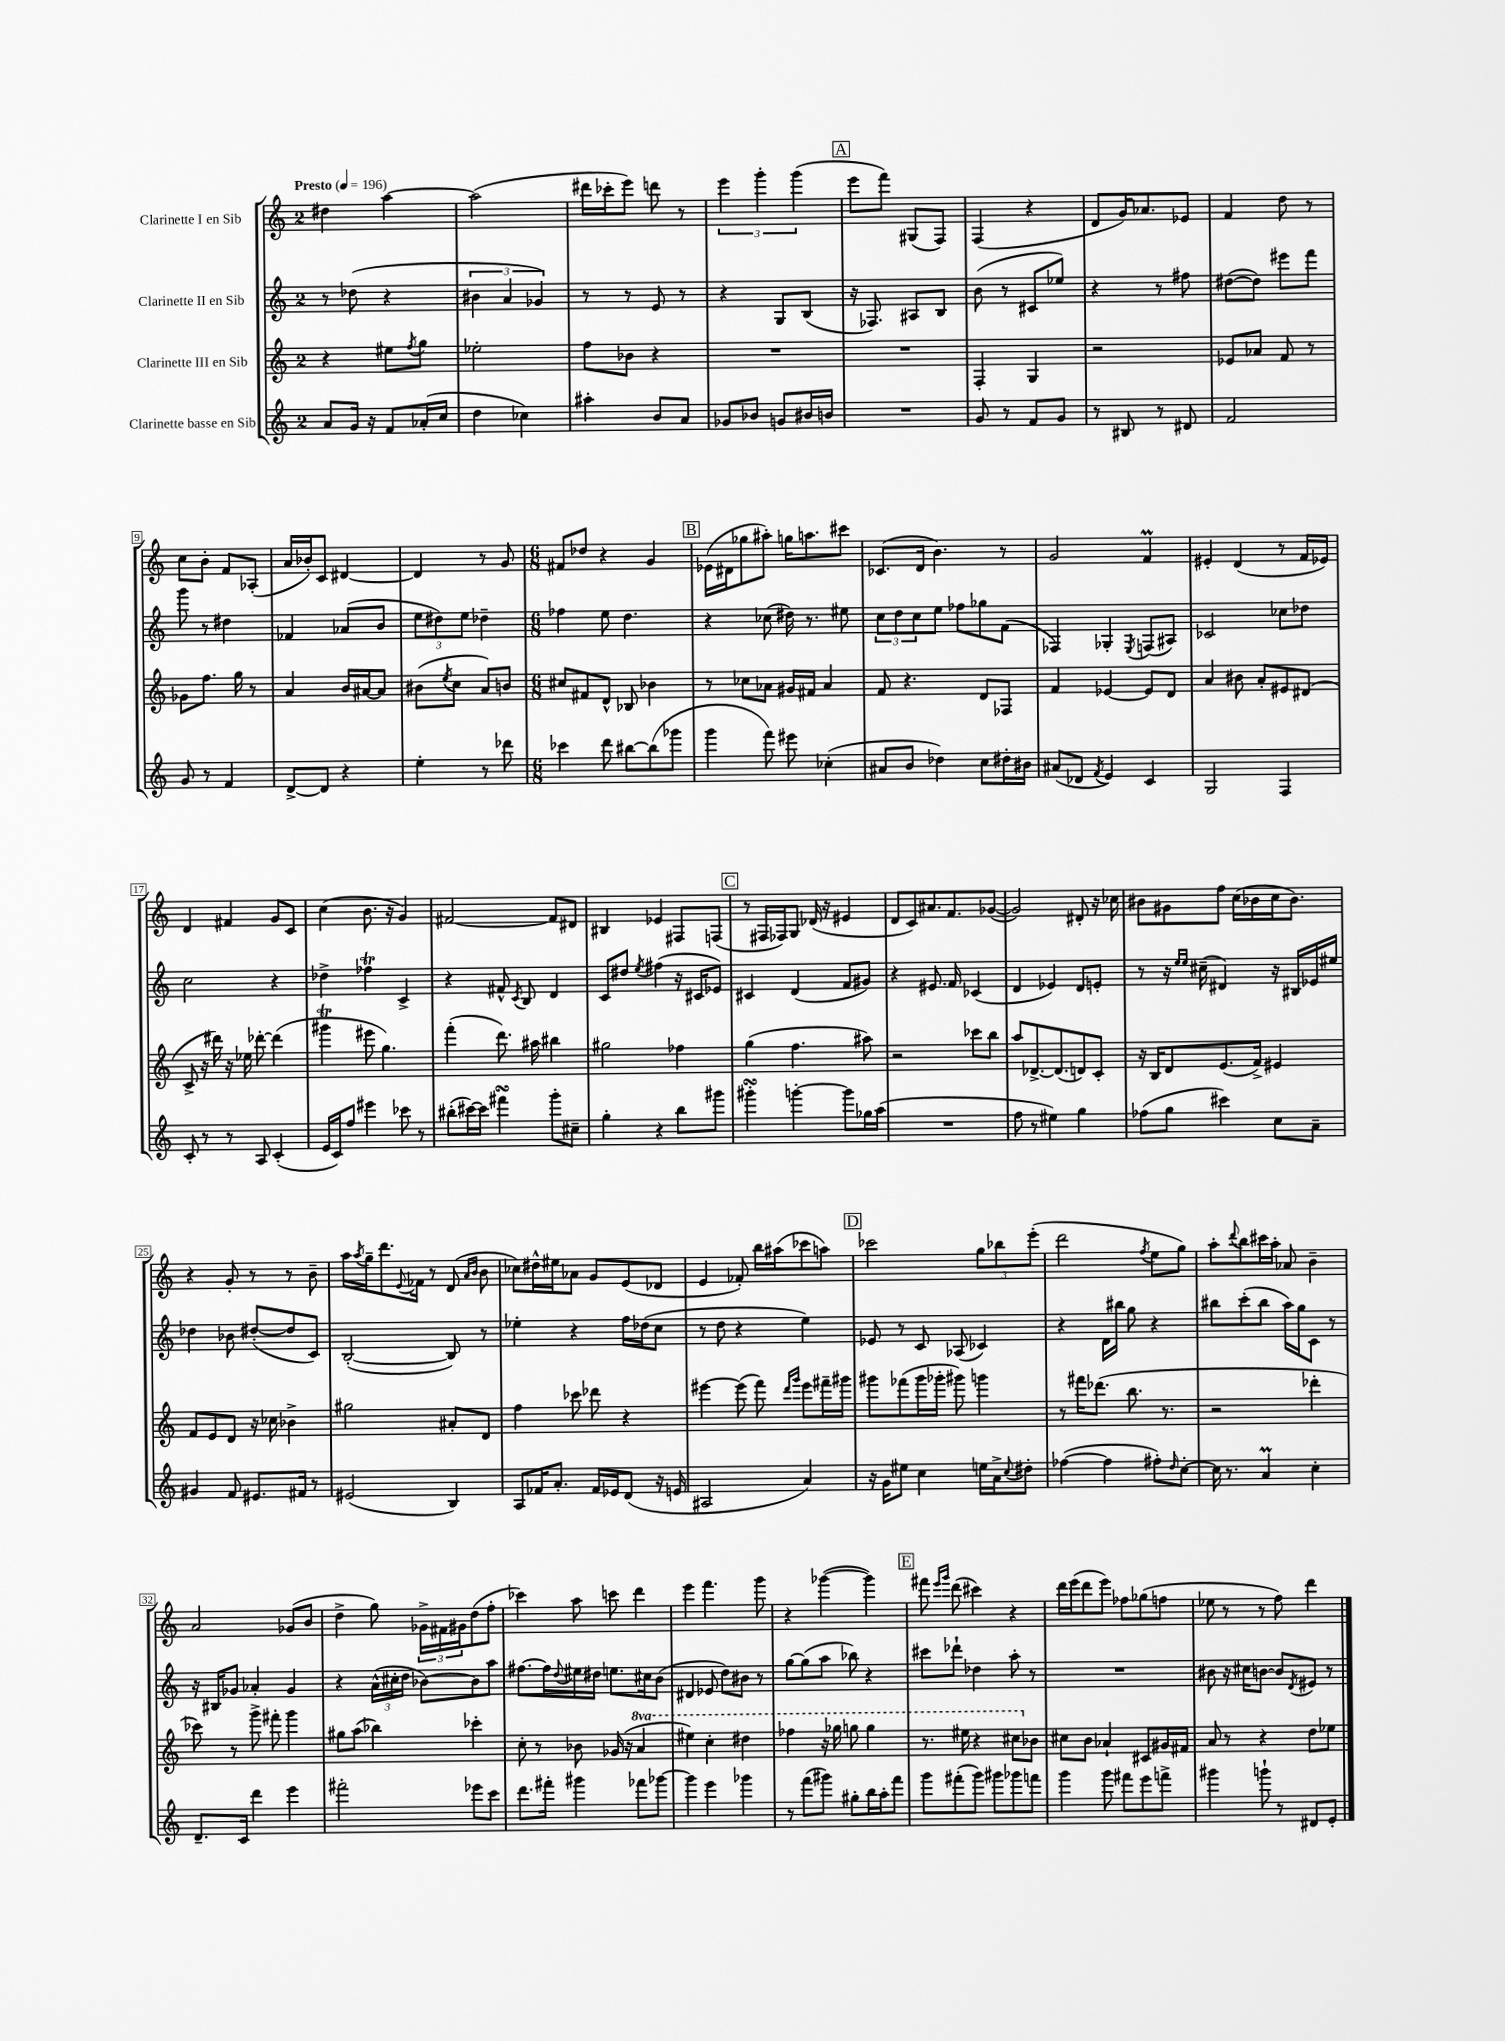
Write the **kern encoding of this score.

**kern	**kern	**kern	**kern
*staff4	*staff3	*staff2	*staff1
*clefG2	*clefG2	*clefG2	*clefG2
*k[]	*k[]	*k[]	*k[]
*M2/4	*M2/4	*M2/4	*M2/4
*MM196	*MM196	*MM196	*MM196
8a	4r	8r	4dd#
16g	.	(8dd-	.
16r	.	.	.
8f	8ee#	4r	[4aa
.	8qff	.	.
(16a-'	8gg	.	.
16cc	.	.	.
=	=	=	=
4dd	2ee-'	6b#	(2aa]
.	.	6a	.
4cc-)	.	.	.
.	.	6g-)	.
=	=	=	=
4aa#'	8ff	8r	16ddd#
.	.	.	16ccc-'
.	8b-	8r	8eee)
8b	4r	8e	8ddd
8a	.	8r	8r
=	=	=	=
8g-	2r	4r	6eee
8b-	.	.	.
.	.	.	6ggg'
8g	.	8G	.
.	.	.	(6ggg
16b#	.	(8B	.
16b	.	.	.
=	=	=	=
2r	2r	16r	8eee
.	.	8.F-)	.
.	.	.	8fff)
.	.	8A#	(8G#
.	.	8B	8F)
=	=	=	=
8g	4F'	(8b	(4F
8r	.	8r	.
8f	4G	8c#	4r
8g	.	8ee-)	.
=	=	=	=
8r	2r	4r	8d
8B#	.	.	16g)
.	.	.	8.a-
8r	.	8r	.
8d#	.	8ff#	8e-
=	=	=	=
2f	8e-	([8dd#	4f
.	8a-	8dd#])	.
.	8f	8eee#	8dd
.	8r	8fff	8r
=	=	=	=
8g	8g-	8ggg	8cc
8r	8.ff	8r	8b'
4f	.	4dd#	8f
.	16gg	.	.
.	8r	.	(8A-'
=	=	=	=
[8d^	4a	4f-	16a
.	.	.	16b-')
8d]	.	.	8c
4r	16b	(8a-	[4d#
.	[16a#	.	.
.	8a#]	8b	.
=	=	=	=
4ee'	(8b#	12ee	4d#]
.	.	12dd#)	.
.	8qee	.	.
.	8cc	.	.
.	.	12ee	.
8r	8a)	4dd-~	8r
8ddd-	8b	.	8g
=	=	=	=
*M6/8	*M6/8	*M6/8	*M6/8
4ccc-	8cc#	4ff-	8f#
.	8f#	.	8dd-
8ddd	8d^^	8ee	4r
[8bb#	8B-	4.dd	.
(8bb#]	4b-	.	4g
8ggg-	.	.	.
=	=	=	=
4ggg	8r	4r	(16e-
.	.	.	16d#
.	8cc-	.	8gg-
8fff)	8a-	(8cc-	8aa#')
8eee#	16g#	16dd#)	16gg
.	16f#	8.r	8.aa
(4cc-'	4a-	.	.
.	.	8ee#	8ccc#
=	=	=	=
8a#	8f	12cc	(8.c-
.	.	12dd	.
8b	4.r	.	.
.	.	12cc	.
.	.	.	16d
4dd-)	.	8ee	4.b)
.	.	8ff-	.
8cc	8d	8gg-	.
16dd#'	8F-	(8f	8r
16b#	.	.	.
=	=	=	=
(8a#	4f	4F-)	2g
8d-	.	.	.
8qf	.	.	.
4e)	[4e-	4G-'	.
.	.	8qE	.
4c	8e-]	(8F	4f
.	8d	8A#)	.
=	=	=	=
2G	4a	2c-	4e#'
.	8b#	.	(4d
.	8a'	.	.
4F	8e#	8cc-	8r
.	(8d#	8dd-	16f
.	.	.	16e-)
=	=	=	=
8c'	8c^	2cc	4d
8r	16r	.	.
.	16ddd#)	.	.
8r	16r	.	4f#
.	16ee-	.	.
8A	[8ddd-'	.	.
(4c'	(4ddd-]	4r	8g
.	.	.	8c
=	=	=	=
16e	4ggg#	4dd-^	(4cc
16c)	.	.	.
8ff	.	.	.
4eee#	8eee#	4ff-	8.b
.	4.gg)	.	.
.	.	.	16r
8ccc-	.	4c^	4g)
8r	.	.	.
=	=	=	=
(8bb#'	(4fff'	4r	[2f#
[16ccc#)	.	.	.
16ccc#]	.	.	.
4fff#	8.ddd)	8f#^^	.
.	.	8qc	.
.	.	8B	.
.	16aa#	.	.
8ggg'	4bb#	4d	8f#]
8cc#~	.	.	8d#
=	=	=	=
4gg'	2gg#	8c	4B#
.	.	8dd#	.
.	.	8qee	.
4r	.	(4ff#	4e-
8bb	4ff-	16r	8F#
.	.	16c#	.
8ggg#	.	8e-)	(8F
=	=	=	=
4ggg#'	(4gg	4c#	8r
.	.	.	16F#
.	.	.	16F-)
[4ggg'	4.ff	(4d	8G
.	.	.	(16d-
.	.	.	16r
8ggg]	.	8f	4e#
16gg-	8aa#)	8g#)	.
(16aa	.	.	.
=	=	=	=
2.r	2r	4r	8d
.	.	.	8c)
.	.	8.e#	8.a#
.	.	16f	8.f
.	8ccc-	(4c-	.
.	8bb	.	([8g-
=	=	=	=
8ff	8aa	4d	2g-])
8r	[8.d-^	.	.
4ee#)	.	4e-)	.
.	(8.d-]	.	.
4gg	8d)	8d	8d#'
.	8c'	8e'	16r
.	.	.	16cc-
=	=	=	=
(8ff-	16r	8r	8b#
.	16B	.	.
8gg	8d	16r	8g#
.	.	16qqee	.
.	.	16qqee	.
.	.	(16cc#~	.
4ccc#)	(8.e	4d#)	8ff
.	.	.	(16cc
.	16f^)	.	16b-
8cc	4e#	16r	16cc
.	.	16B#	8.b-)
8a~	.	16e-	.
.	.	16ee#	.
=	=	=	=
4g#	8f	4dd-	4r
.	8e	.	.
8f	8d	8b-	8g'
8.e#	16r	([8dd#'	8r
.	16cc-	.	.
.	4b-^	8dd#]	8r
16f#	.	.	.
8r	.	8c)	8b~
=	=	=	=
(2e#	2gg#	([2B'	16aa
.	.	.	8qaa
.	.	.	16gg~
.	.	.	8.ddd
.	.	.	8qqe
.	.	.	16f-
.	.	.	8r
4B)	8a#'	8B])	(8d
.	.	.	16qqa
.	.	.	16qqb
.	8d	8r	8b
=	=	=	=
8A	4ff	4ee-'	8cc-)
16f-	.	.	16dd#^^
8.a'	.	.	16ee#
.	8ccc-	4r	8a-
16f-	8ddd-	.	8g
16e-	.	.	.
(8d	4r	16ff	(8e
.	.	(16dd-	.
16r	.	8cc	8d-
16e	.	.	.
=	=	=	=
2A#	[4eee#	8r	4e
.	.	8dd	.
.	(8eee#]	4r	8f-')
.	8fff)	.	16bb
.	.	.	(16aa#
.	16qqddd	.	.
.	16qqggg	.	.
4a)	8eee#	4ee)	8ccc-
.	16fff#~	.	8aa)
.	16ggg#	.	.
=	=	=	=
16r	8ggg#	8e-	2ccc-
16g	.	.	.
8ee#	(8fff-	8r	.
4cc	16ggg#	8c	.
.	16ggg-'	.	.
.	8ggg#)	(8A-	.
16ee	4ggg	4c-)	12gg
16a^	.	.	.
.	.	.	12bb-
8qqcc	.	.	.
8dd#'	.	.	.
.	.	.	(12eee'
=	=	=	=
([4ff-	8r	4r	2ddd
.	16fff#	.	.
.	(8.ddd-	.	.
4ff-]	.	16d	.
.	.	16bb#	.
.	8.bb	8gg	.
.	.	.	8qff
8ff#')	.	4r	8ee
.	8.r	.	.
16qqdd	.	.	.
[8cc'	.	.	8gg)
=	=	=	=
16cc]	2r	8bb#	8aa'
8.r	.	.	.
.	.	.	8qqddd
.	.	(8ccc'	8bb
4a	.	8bb#	16ccc#
.	.	.	16aa'
.	.	16aa)	8a-
.	.	16gg	.
4cc'	4ddd-'	8c	4b~
.	.	8r	.
=	=	=	=
8.d~	8ccc-)	16r	2a
.	.	16B#	.
.	8r	8g-	.
16c	.	.	.
4ddd	8ggg^	4a-'	.
.	8fff#'	.	.
4eee	4ggg	4g-	(8g-
.	.	.	8b
=	=	=	=
2fff#'	8gg#	4r	4dd^
.	(8aa	.	.
.	4bb-)	(24a^^	8gg)
.	.	24cc#'	.
.	.	24dd	.
.	.	[8b-)	24g-^
.	.	.	24f#
.	.	.	24g#
8eee-	4ccc-'	8b-]	(8dd
8ccc	.	8aa	8ff'
=	=	=	=
8.ddd	8cc'	[8.ff#	4ccc-)
.	8r	.	.
16fff#'	.	16ff#]	.
.	.	8qqdd	.
4ggg#	8b-	16ee#	8aa
.	.	16dd#	.
.	(16g-	8.ee	8ccc
.	16r	.	.
8fff-	4aa	.	4ddd
.	.	16cc#	.
[8ggg-	.	(8b	.
=	=	=	=
4ggg-]	4eee#)	4d#	4eee
4eee	4ccc'	8e-	4.fff
.	.	8dd)	.
4ggg-	4ddd#	8b#	.
.	.	8r	8ggg
=	=	=	=
8r	4fff-	[8gg	4r
(8fff	.	(8gg]	.
8ggg#)	16r	8aa	([4ggg-
.	16ggg-	.	.
8gg#'	8ggg	8bb-)	.
16bb	4ggg	4r	4ggg-])
16aa'	.	.	.
8fff	.	.	.
=	=	=	=
8ggg	8.r	8ccc#	8fff#
.	.	.	16qqeee
.	.	.	16qqggg
(8fff#'	.	8ddd-`	(8ddd
.	16eee#	.	.
8ggg)	4r	4dd-	4ccc#)
8ggg#	.	.	.
8ggg-	8ccc#	8aa'	4r
8fff	8b-	8r	.
=	=	=	=
4ggg	8cc#	2.r	16ddd
.	.	.	(16eee
.	8b	.	8ddd
8ggg	4a-`	.	8eee)
8fff#	.	.	8ff-
8eee	8c#	.	(8gg-
8fff^	16g#	.	8ff
.	16f#	.	.
=	=	=	=
4ggg#	8a	8b#	8ee-
.	8r	16r	8r
.	.	16cc#	.
8ggg`	4r	[8b	8r
8r	.	8b]	8ff)
.	.	8qd	.
8d#	8dd	8e#	4ddd
8e'	8ee-	8r	.
==	==	==	==
*-	*-	*-	*-
